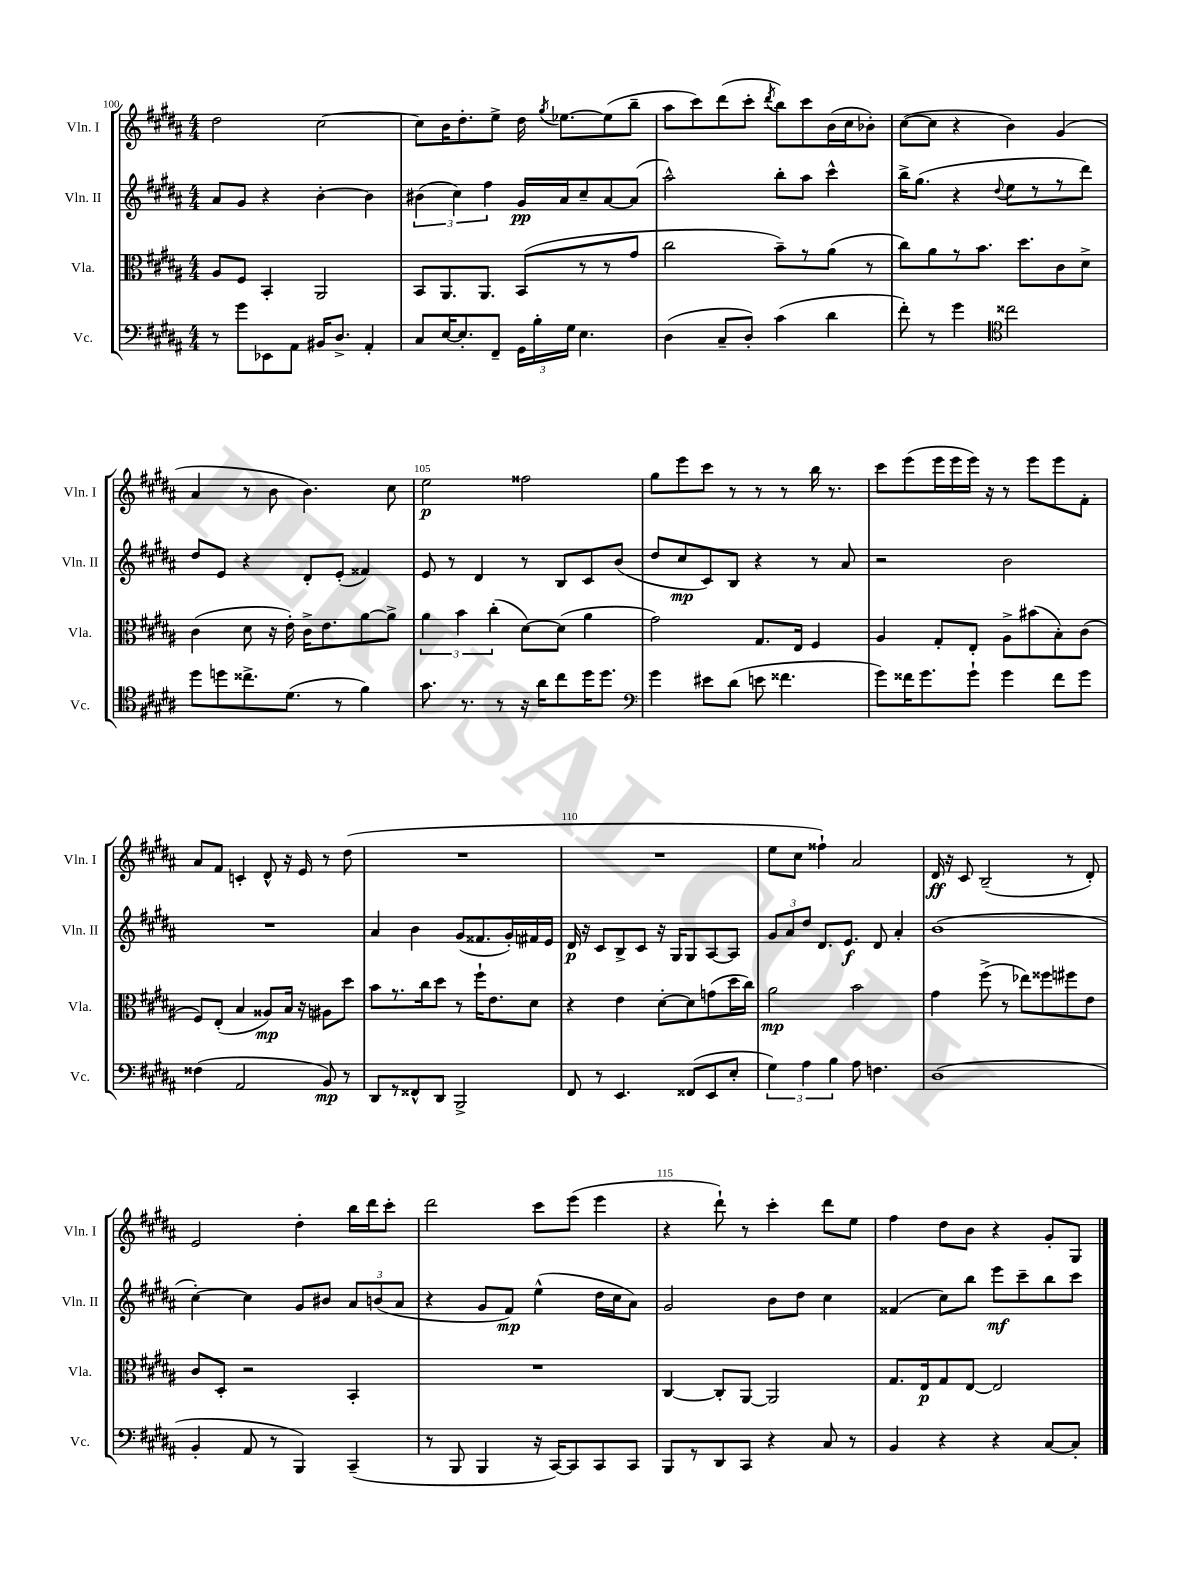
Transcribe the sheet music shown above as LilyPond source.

<<
\new StaffGroup <<
\new Staff = "s0" \with { instrumentName = "Vln. I" shortInstrumentName = "Vln. I" } {
    \clef treble \key b \major \numericTimeSignature \time 4/4
    \autoBeamOff dis''2 cis''2~ |
    cis''8[ b'16 dis''8.-. e''8]-> dis''16 \acciaccatura { gis''8 } ees''8.[~ ees''8( b''8]-- |
    ais''8[ cis'''8) dis'''8( cis'''8]-. \acciaccatura { dis'''8 } b''8[) cis'''8 b'16( cis''16 bes'8]-.) |
    cis''8[~( cis''8] r4 b'4) gis'4( |
    ais'4 r8 b'8 b'4.) cis''8 |
    e''2\p fisis''2 |
    gis''8[ e'''8 cis'''8] r8 r8 r8 b''16 r8. |
    cis'''8[ e'''8( e'''16 e'''16 e'''16]) r16 r8 e'''8[ e'''8 fis'8]-. |
    ais'8[ fis'8] c'4-. dis'8-^ r16 e'16 r8 dis''8( |
    R1 |
    R1 |
    e''8[ cis''8] fisis''4-!) ais'2 |
    dis'16\ff r16 cis'8 b2--( r8 dis'8-.) |
    e'2 dis''4-. b''16[ dis'''16 cis'''8]-. |
    dis'''2 cis'''8[ e'''8]( e'''4 |
    r4 dis'''8-!) r8 cis'''4-. dis'''8[ e''8] |
    fis''4 dis''8[ b'8] r4 gis'8[-. gis8] \bar "|." |
}
\new Staff = "s1" \with { instrumentName = "Vln. II" shortInstrumentName = "Vln. II" } {
    \clef treble \key b \major \numericTimeSignature \time 4/4
    \autoBeamOff ais'8[ gis'8] r4 b'4~-. b'4 |
    \tuplet 3/2 { bis'4( cis''4) fis''4 } gis'16[\pp ais'16 cis''8-- ais'8~ ais'8]( |
    ais''2-^) b''8[-. ais''8] cis'''4-^ |
    b''16[-> gis''8.]( r4 \appoggiatura { dis''8 } e''8[ r8 r8 dis'''8]) |
    dis''8[ e'8] r4 dis'8[-. e'8]-.( fisis'4) |
    e'8 r8 dis'4 r8 b8[ cis'8 b'8]( |
    dis''8[ cis''8\mp cis'8) b8] r4 r8 ais'8 |
    r2 b'2 |
    R1 |
    ais'4 b'4 gis'8[( fisis'8. gis'16-.) fis'16 e'16] |
    dis'16\p r16 cis'8[ b8-> cis'8] r16 gis16[ gis8 ais8~ ais8] |
    \tuplet 3/2 { gis'8[ ais'8 dis''8] } dis'8.[ e'8.]\f dis'8 ais'4-. |
    b'1( |
    cis''4~-.) cis''4 gis'8[ bis'8] \tuplet 3/2 { ais'8[ b'8( ais'8] } |
    r4 gis'8[ fis'8]\mp) e''4-^( dis''16[ cis''16 ais'8]) |
    gis'2 b'8[ dis''8] cis''4 |
    fisis'4( cis''8[) b''8] e'''8[\mf cis'''8-- b''8 cis'''8] \bar "|." |
}
\new Staff = "s2" \with { instrumentName = "Vla." shortInstrumentName = "Vla." } {
    \clef alto \key b \major \numericTimeSignature \time 4/4
    \autoBeamOff ais8[ fis8] b,4-. ais,2 |
    b,8[ ais,8. ais,8.] b,8[( r8 r8 gis'8] |
    cis''2 b'8[--) r8 ais'8]( r8 |
    cis''8[) ais'8 r8 b'8.] dis''8.[ cis'8 dis'8]-> |
    cis'4( dis'8 r16 e'16-.) cis'16[-> e'8. ais'8~ ais'8]-> |
    \tuplet 3/2 { ais'4 b'4 cis''4-.( } dis'8[~) dis'8]( ais'4 |
    gis'2) gis8.[ e16] fis4 |
    ais4 gis8[-. e8]-. ais8[-> bis'8( b8-.) cis'8]( |
    fis8[) e8]-.( b4 aisis8[\mp) b16] r16 ais8[ dis''8] |
    b'8[ r8. cis''16 dis''8] r8 fis''16[-! e'8. dis'8] |
    r4 e'4 dis'8[~-. dis'8 g'8( dis''16 cis''16]) |
    ais'2\mp b'2 |
    gis'4 fis''8->( r8 ees''8[) fisis''8 fis''8 e'8] |
    cis'8[ dis8]-. r2 b,4-. |
    R1 |
    cis4~ cis8[-. ais,8]~ ais,2 |
    gis8.[ e16\p gis8 e8]~ e2 \bar "|." |
}
\new Staff = "s3" \with { instrumentName = "Vc." shortInstrumentName = "Vc." } {
    \clef bass \key b \major \numericTimeSignature \time 4/4
    \autoBeamOff r8 gis'8[ ees,8 ais,8] bis,16[ dis8.]-> ais,4-. |
    cis8[ e16~ e8.-. fis,8]-- \tuplet 3/2 { gis,16[ b16-. gis16] } e4. |
    dis4( cis8[-- dis8]-.) cis'4( dis'4 |
    fis'8-.) r8 gis'4 \clef tenor cisis''2 |
    dis''8[ d''8 cisis''8.-> dis'8.]( r8 fis'4) |
    gis'8. r8. r8 r16 ais'16[ cis''8 dis''16 dis''8.] |
    \clef bass gis'4 eis'8[ dis'8]( e'8 fisis'4. |
    gis'8[) fisis'16 gis'8. gis'8]-! gis'4 fisis'8[ gis'8] |
    fisis4( ais,2 b,8\mp) r8 |
    dis,8[ r8 fisis,8-^ dis,8] b,,2-> |
    fis,8 r8 e,4. fisis,8[( e,8 e8]-. |
    \tuplet 3/2 { gis4) ais4 b4 } ais8 f4. |
    dis1( |
    b,4-. ais,8 r8 b,,4) cis,4--( |
    r8 b,,8 b,,4 r16 cis,16[~) cis,8 cis,8 cis,8] |
    b,,8[ r8 dis,8 cis,8] r4 cis8 r8 |
    b,4 r4 r4 cis8[~ cis8]-. \bar "|." |
}
>>
>>
\layout { \context { \Score currentBarNumber = #100 \override BarNumber.break-visibility = ##(#f #t #t) barNumberVisibility = #(every-nth-bar-number-visible 5) } }
